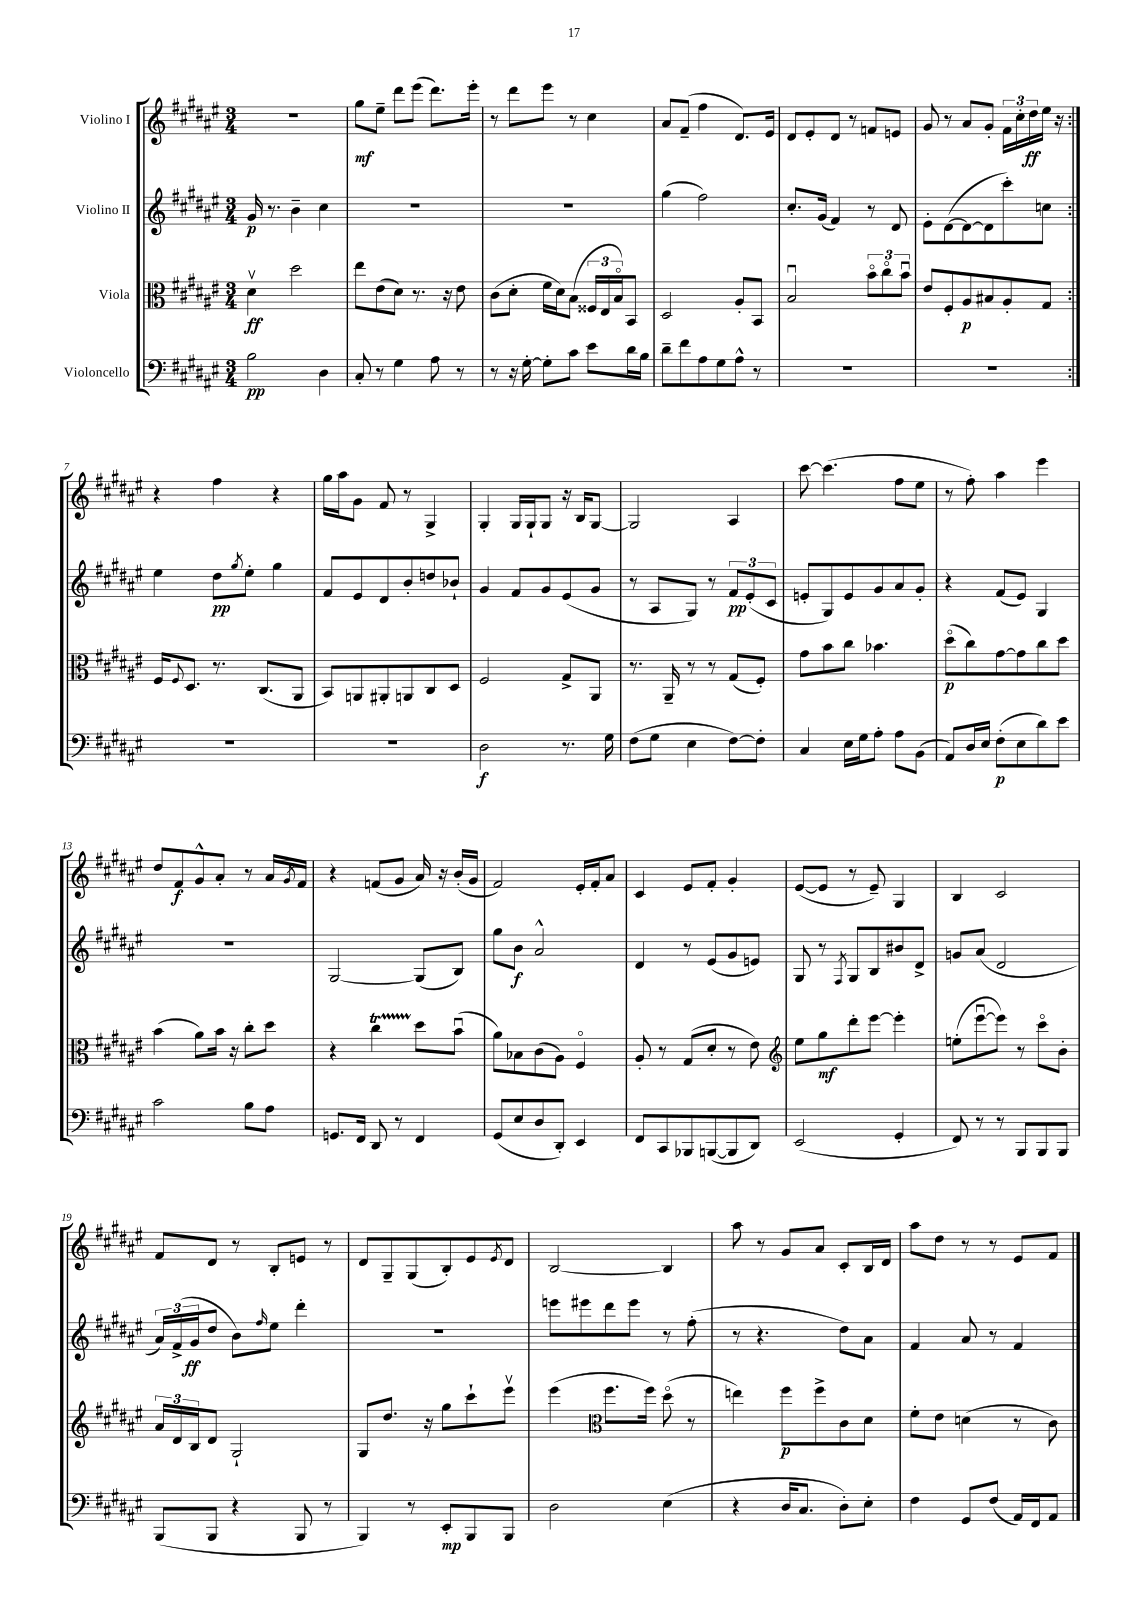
<<
\new StaffGroup <<
\new Staff = "s0" \with { instrumentName = "Violino I" } {
    \clef treble \key fis \major \numericTimeSignature \time 3/4
    \repeat volta 2 { R2. |
    gis''8\mf eis''8-- dis'''8 eis'''8( dis'''8.) eis'''16-. |
    r8 dis'''8 eis'''8 r8 cis''4 |
    ais'8 fis'8--( fis''4 dis'8.) eis'16 |
    dis'8 eis'8-. dis'8 r8 f'8 e'8 |
    gis'8 r8 ais'8 gis'8-. \tuplet 3/2 { fis'16 cis''16-. dis''16\ff } eis''16 r16 | }
    r4 fis''4 r4 |
    gis''16 ais''16 gis'8 fis'8 r8 gis4-> |
    gis4-. gis16 gis16-! gis8 r16 b16 gis8~ |
    gis2 ais4 |
    cis'''8~ cis'''4.( fis''8 eis''8 |
    r8 fis''8-.) ais''4 eis'''4 |
    dis''8 fis'8\f gis'8-^ ais'8-. r8 ais'16 \acciaccatura { gis'8 } fis'16 |
    r4 f'8( gis'8 ais'16) r16 b'16-.( gis'16 |
    fis'2) eis'16-. fis'16-. ais'8 |
    cis'4 eis'8 fis'8-. gis'4-. |
    eis'8~( eis'8 r8 eis'8--) gis4 |
    b4 cis'2 |
    fis'8 dis'8 r8 b8-. e'8 r8 |
    dis'8 gis8-- gis8( b8-.) eis'8 \acciaccatura { eis'8 } dis'8 |
    b2~ b4 |
    ais''8 r8 gis'8 ais'8 cis'8-. b16 dis'16 |
    ais''8 dis''8 r8 r8 eis'8 fis'8 \bar "|." |
}
\new Staff = "s1" \with { instrumentName = "Violino II" } {
    \clef treble \key fis \major \numericTimeSignature \time 3/4
    \repeat volta 2 { gis'16\p r8. b'4-- cis''4 |
    R2. |
    R2. |
    gis''4( fis''2) |
    cis''8.-. gis'16( fis'4) r8 dis'8 |
    eis'8-. dis'8~( dis'8~ dis'8 cis'''8-.) c''8 | }
    eis''4 dis''8\pp \acciaccatura { gis''8 } eis''8-. gis''4 |
    fis'8 eis'8 dis'8 b'8-. d''8 bes'8-! |
    gis'4 fis'8 gis'8 eis'8( gis'8 |
    r8 ais8 gis8) r8 \tuplet 3/2 { fis'8\pp eis'8-.( cis'8 } |
    e'8-. gis8) e'8 gis'8 ais'8 gis'8-. |
    r4 fis'8( eis'8) gis4 |
    R2. |
    gis2~ gis8( b8) |
    gis''8 b'8\f ais'2-^ |
    dis'4 r8 eis'8( gis'8 e'8) |
    gis8 r8 \acciaccatura { fis8 } gis8 b8 bis'8 dis'8-> |
    g'8 ais'8( dis'2 |
    \tuplet 3/2 { ais'16) fis'16->( gis'16\ff } dis''8 b'8) \grace { fis''16 } eis''8 dis'''4-. |
    R2. |
    e'''8 eis'''8 dis'''8 eis'''8 r8 fis''8-.( |
    r8 r4. dis''8) ais'8 |
    fis'4 ais'8 r8 fis'4 \bar "|." |
}
\new Staff = "s2" \with { instrumentName = "Viola" } {
    \clef alto \key fis \major \numericTimeSignature \time 3/4
    \repeat volta 2 { dis'4\upbow\ff dis''2 |
    eis''8 eis'8( dis'8) r8. r16 eis'8 |
    cis'8( dis'8-. fis'16 dis'16) b8( \tuplet 3/2 { fisis16 eis16 b16\flageolet) } b,8 |
    dis2 ais8-. b,8 |
    b2\downbow \tuplet 3/2 { b'8\flageolet cis''8\flageolet b'8\downbow } |
    eis'8 fis8-. ais8\p bis8 ais8-. gis8 | }
    fis16 \appoggiatura { fis8 } dis8. r8. cis8.( ais,8 |
    b,8) a,8 ais,8-. a,8 cis8 dis8 |
    fis2 gis8-> ais,8 |
    r8. ais,16-- r8 r8 gis8( fis8-.) |
    gis'8 b'8 cis''8 bes'4. |
    dis''8\flageolet\p( cis''8) gis'8~ gis'8 cis''8 dis''8 |
    b'4( ais'8) b'16 r16 cis''8-. dis''8 |
    r4 cis''4\startTrillSpan dis''8\stopTrillSpan b'8\downbow( |
    ais'8) bes8 cis'8( ais8) fis4\flageolet |
    ais8-. r8 gis8( dis'8-. r8 eis'8) |
    \clef treble eis''8 gis''8\mf dis'''8-. eis'''8~ eis'''4-. |
    e''8-.( eis'''8~\downbow eis'''8) r8 cis'''8\flageolet b'8-. |
    \tuplet 3/2 { ais'16 dis'16 b16 } dis'8 gis2-! |
    gis8 dis''8. r16 gis''8 cis'''8-! eis'''8\upbow |
    eis'''4( \clef alto fis''8. fis''16) dis''8\flageolet( r8 |
    e''4) fis''8\p fis''8-> cis'8 dis'8 |
    fis'8-. eis'8 d'4( r8 cis'8) \bar "|." |
}
\new Staff = "s3" \with { instrumentName = "Violoncello" } {
    \clef bass \key fis \major \numericTimeSignature \time 3/4
    \repeat volta 2 { b2\pp dis4 |
    cis8-. r8 gis4 ais8 r8 |
    r8 r16 gis16~-. gis8-. cis'8 eis'8 dis'16 b16 |
    dis'8-- fis'8 ais8 gis8 ais8-^ r8 |
    R2. |
    R2. | }
    R2. |
    R2. |
    dis2\f r8. gis16 |
    fis8( gis8 eis4 fis8~) fis8-. |
    cis4 eis16 gis16 ais8-. ais8 b,8( |
    ais,8) dis16 eis16 fis8-.\p( eis8 dis'8) eis'8 |
    cis'2 b8 ais8 |
    g,8. fis,16 dis,8 r8 fis,4 |
    gis,8( eis8 dis8 dis,8-.) eis,4 |
    fis,8 cis,8 bes,,8 b,,8~( b,,8 dis,8) |
    eis,2( gis,4-. |
    fis,8) r8 r8 b,,8 b,,8 b,,8 |
    b,,8( b,,8 r4 b,,8 r8 |
    b,,4) r8 eis,8-.\mp b,,8 b,,8 |
    dis2 eis4( |
    r4 dis16 cis8. dis8-.) eis8-. |
    fis4 gis,8 fis8( ais,16) fis,16 ais,8 \bar "|." |
}
>>
>>
